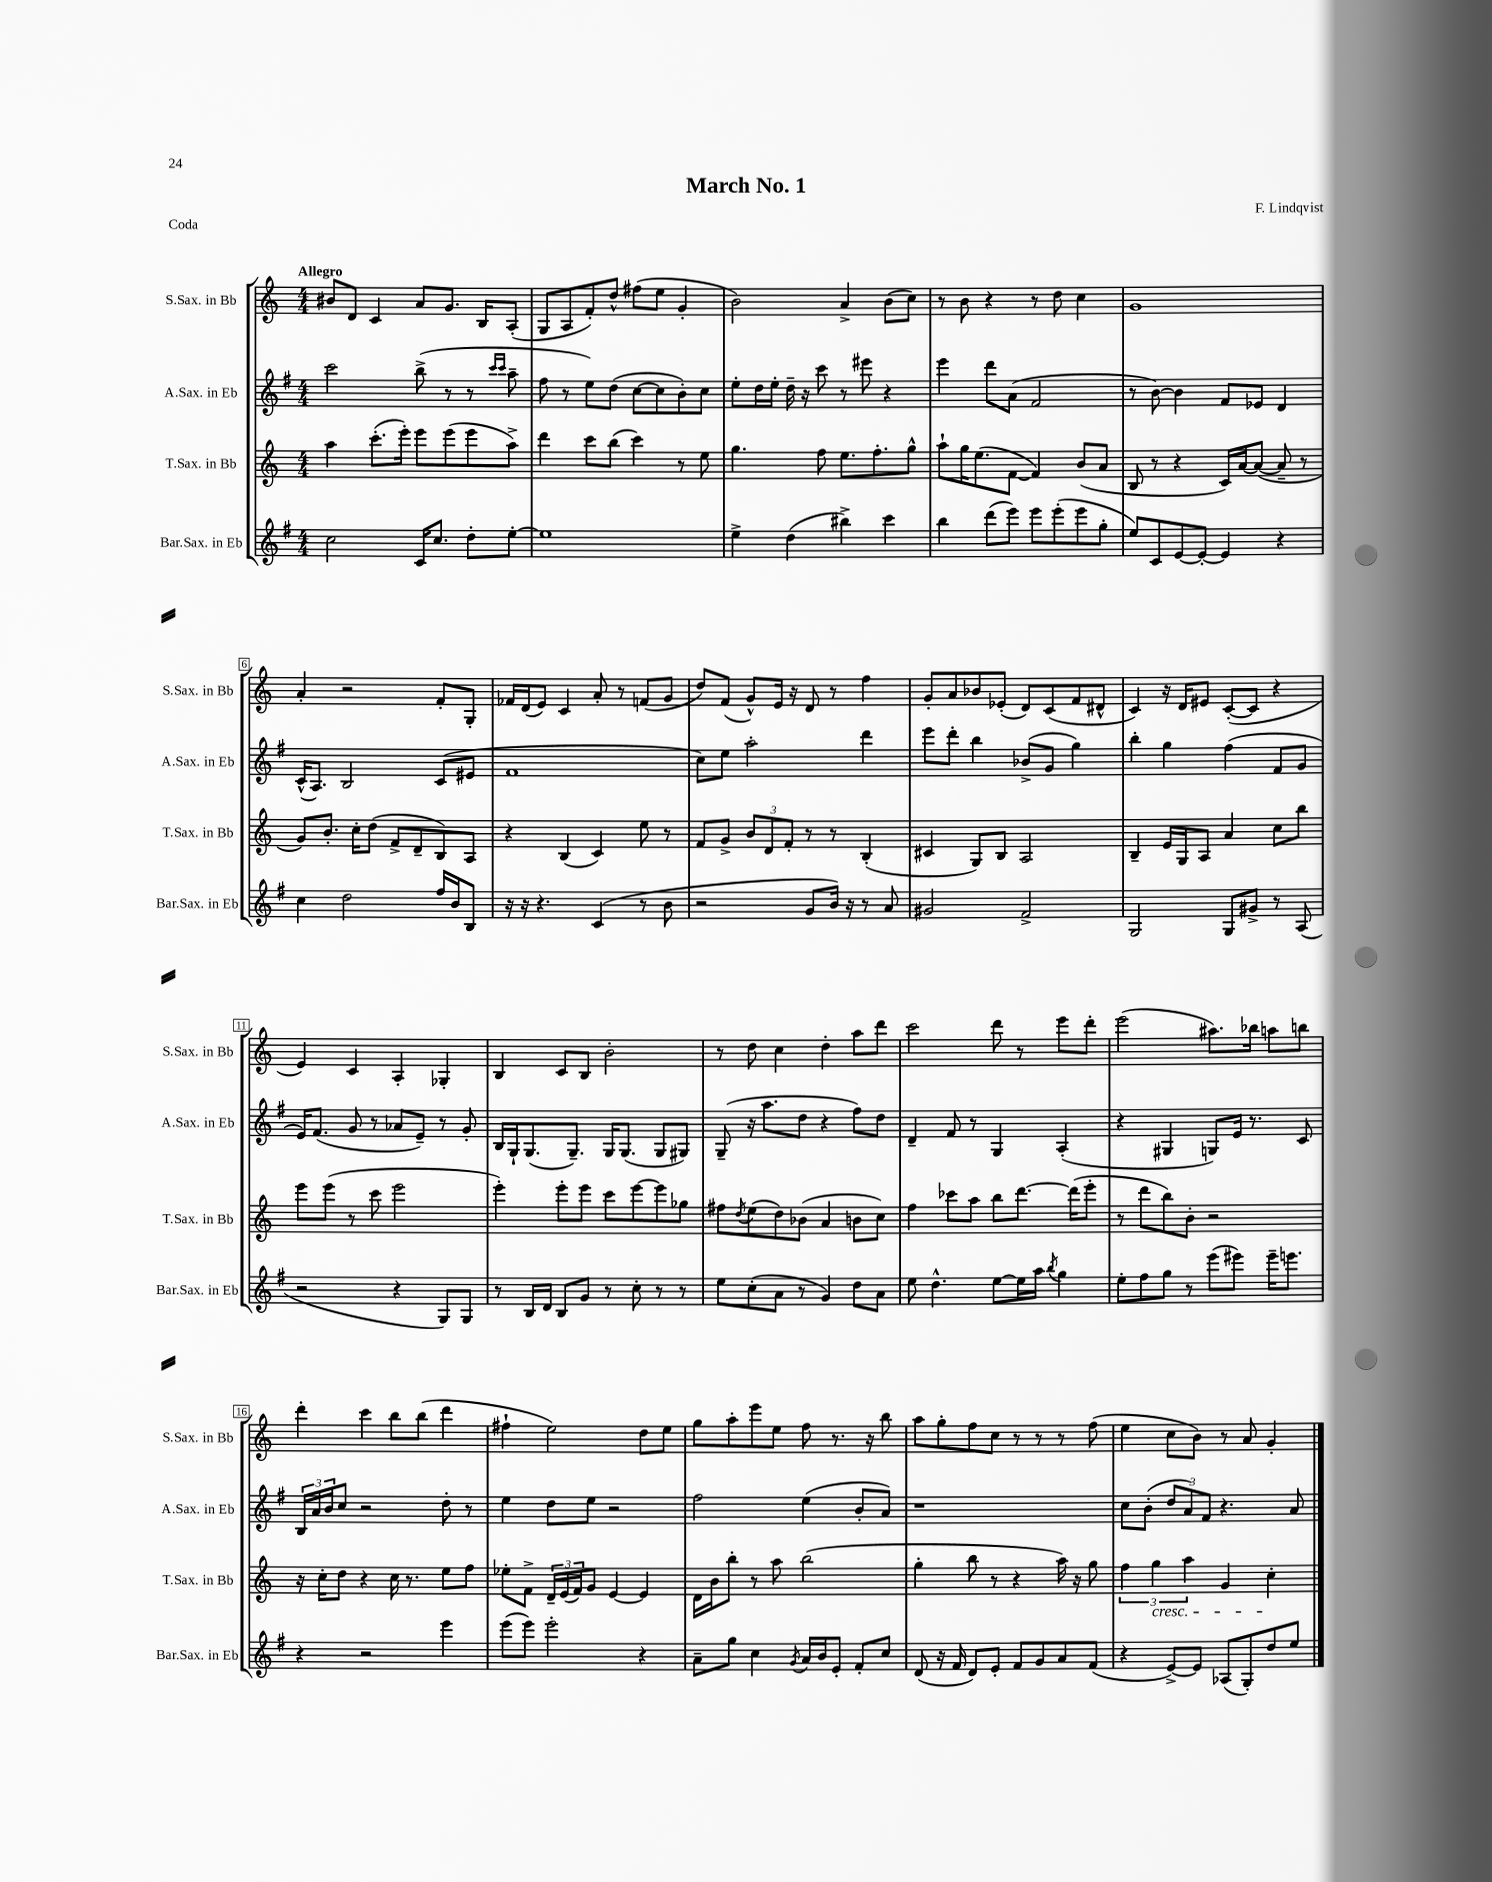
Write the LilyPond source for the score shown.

\header { title = "March No. 1" composer = "F. Lindqvist" piece = "Coda" }
<<
\new StaffGroup <<
\new Staff = "s0" \with { instrumentName = "S.Sax. in Bb" shortInstrumentName = "S.Sax. in Bb" } {
    \clef treble \key c \major \numericTimeSignature \time 4/4 \tempo "Allegro"
    bis'8 d'8 c'4 a'8 g'8. b16 a8-.( |
    g8 a8 f'8-.) d''8-^ fis''8( e''8 g'4-. |
    b'2) a'4-> b'8( c''8) |
    r8 b'8 r4 r8 d''8 c''4 |
    g'1 |
    a'4-. r2 f'8-. g8-. |
    fes'16 d'16( e'8) c'4 a'8-. r8 f'8( g'8 |
    d''8) f'8( g'8-^) e'16 r16 d'8 r8 f''4 |
    g'8-. a'8 bes'8 ees'8-.( d'8) c'8( f'8 dis'8-^ |
    c'4) r16 d'16 eis'8 c'8~-.( c'8 r4 |
    e'4) c'4 a4-. ges4-. |
    b4 c'8 b8 b'2-. |
    r8 d''8 c''4 d''4-. a''8 d'''8 |
    c'''2 d'''8 r8 e'''8 d'''8-. |
    e'''2( ais''8.) bes''16 a''8 b''8 |
    d'''4-. c'''4 b''8 b''8( d'''4 |
    fis''4-! e''2) d''8 e''8 |
    g''8 a''8-. e'''8 e''8 f''8 r8. r16 b''8 |
    a''8 g''8-. f''8 c''8 r8 r8 r8 f''8( |
    e''4 c''8 b'8) r8 a'8 g'4-. \bar "|." |
}
\new Staff = "s1" \with { instrumentName = "A.Sax. in Eb" shortInstrumentName = "A.Sax. in Eb" } {
    \clef treble \key g \major \numericTimeSignature \time 4/4
    c'''2 b''8->( r8 r8 \grace { c'''16 c'''16 } a''8-- |
    fis''8 r8 e''8) d''8( c''8~ c''8 b'8-.) c''8 |
    e''8-. d''16 e''16-. d''16-- r16 c'''8 r8 eis'''8 r4 |
    e'''4 d'''8 a'8( fis'2 |
    r8 b'8~) b'4 fis'8 ees'8 d'4 |
    c'16-^( a8.) b2 c'8( eis'8 |
    fis'1 |
    c''8) e''8 a''2-. d'''4 |
    e'''8 d'''8-. b''4 bes'8->( g'8 g''4) |
    b''4-. g''4 fis''4( fis'8 g'8 |
    e'16) fis'8.( g'8 r8 aes'8 e'8--) r8 g'8-. |
    b16 g16-! g8.( g8.--) g16 g8.( g8 gis8) |
    g8--( r16 a''8. d''8 r4 fis''8) d''8 |
    d'4-- fis'8 r8 g4 a4-.( |
    r4 gis4 g8) e'16 r8. c'8 |
    \tuplet 3/2 { b16 a'16 b'16 } c''8 r2 d''8-. r8 |
    e''4 d''8 e''8 r2 |
    fis''2 e''4( b'8-. a'8) |
    r1 |
    c''8 b'8-.( \tuplet 3/2 { d''8 a'8) fis'8 } r4. a'8 \bar "|." |
}
\new Staff = "s2" \with { instrumentName = "T.Sax. in Bb" shortInstrumentName = "T.Sax. in Bb" } {
    \clef treble \key c \major \numericTimeSignature \time 4/4
    a''4 c'''8.-.( e'''16-.) e'''8 e'''8( e'''8 a''8->) |
    d'''4 c'''8 b''8( c'''4) r8 e''8 |
    g''4. f''8 e''8. f''8.-. g''8-^ |
    a''8-! g''16 e''8.( f'8~ f'4) b'8( a'8 |
    b8 r8 r4 c'16) a'16~ a'8~( a'8-- r8 |
    g'8) b'8.-. c''16-. d''8( f'8-> d'8-- b8) a8 |
    r4 b4( c'4) e''8 r8 |
    f'8 g'8-> \tuplet 3/2 { b'8 d'8 f'8-. } r8 r8 b4-.( |
    cis'4 g8) b8 a2 |
    b4-- e'16 g16 a8 a'4 c''8 b''8 |
    e'''8 e'''8( r8 c'''8 e'''2 |
    e'''4-.) e'''8-. e'''8 c'''8 e'''8~ e'''8 ges''8 |
    fis''8 \acciaccatura { d''8 } e''8( d''8) bes'8( a'4 b'8 c''8) |
    f''4 ces'''8 a''8 b''8 d'''8.~ d'''16( e'''8-. |
    r8 d'''8 b''8) b'8-. r2 |
    r16 c''16-. d''8 r4 c''16 r8. e''8 f''8 |
    ees''8-. f'8-> \tuplet 3/2 { d'16-- e'16( f'16) } g'8 e'4~ e'4 |
    d'16 b'16 b''8-. r8 a''8 b''2( |
    g''4-. b''8 r8 r4 a''16) r16 g''8 |
    \tuplet 3/2 { f''4 g''4\cresc a''4 } g'4 c''4-.\! \bar "|." |
}
\new Staff = "s3" \with { instrumentName = "Bar.Sax. in Eb" shortInstrumentName = "Bar.Sax. in Eb" } {
    \clef treble \key g \major \numericTimeSignature \time 4/4
    c''2 c'16 c''8. d''8-. e''8~-. |
    e''1 |
    e''4-> d''4( bis''4->) c'''4 |
    b''4 d'''8( e'''8) e'''8 e'''8-.( e'''8 g''8-. |
    e''8) c'8 e'8~ e'8~-. e'4 r4 |
    c''4 d''2 fis''16 b'16 b8 |
    r16 r16 r4. c'4( r8 b'8 |
    r2 g'8 b'16) r16 r8 a'8 |
    gis'2 fis'2-> |
    g2 g8 gis'8-> r8 a8( |
    r2 r4 g8) g8 |
    r8 b16 d'16 b8 g'8 r8 c''8-. r8 r8 |
    e''8 c''8-.( a'8 r8 g'4) d''8 a'8 |
    e''8 d''4.-^ e''8~ e''16 a''16 \acciaccatura { b''8 } g''4 |
    e''8-. fis''8 g''8 r8 e'''8( eis'''8) eis'''16-- e'''8. |
    r4 r2 e'''4 |
    e'''8( e'''8) e'''2-. r4 |
    a'8-- g''8 c''4 \acciaccatura { g'8 } a'16 b'16 e'8-. fis'8-. c''8 |
    d'8( r16 fis'16 d'8) e'8-. fis'8 g'8 a'8 fis'8( |
    r4 e'8~->) e'8 aes8( g8-.) d''8 e''8 \bar "|." |
}
>>
>>
\layout { \context { \Score \override BarNumber.stencil = #(make-stencil-boxer 0.1 0.3 ly:text-interface::print) } }
